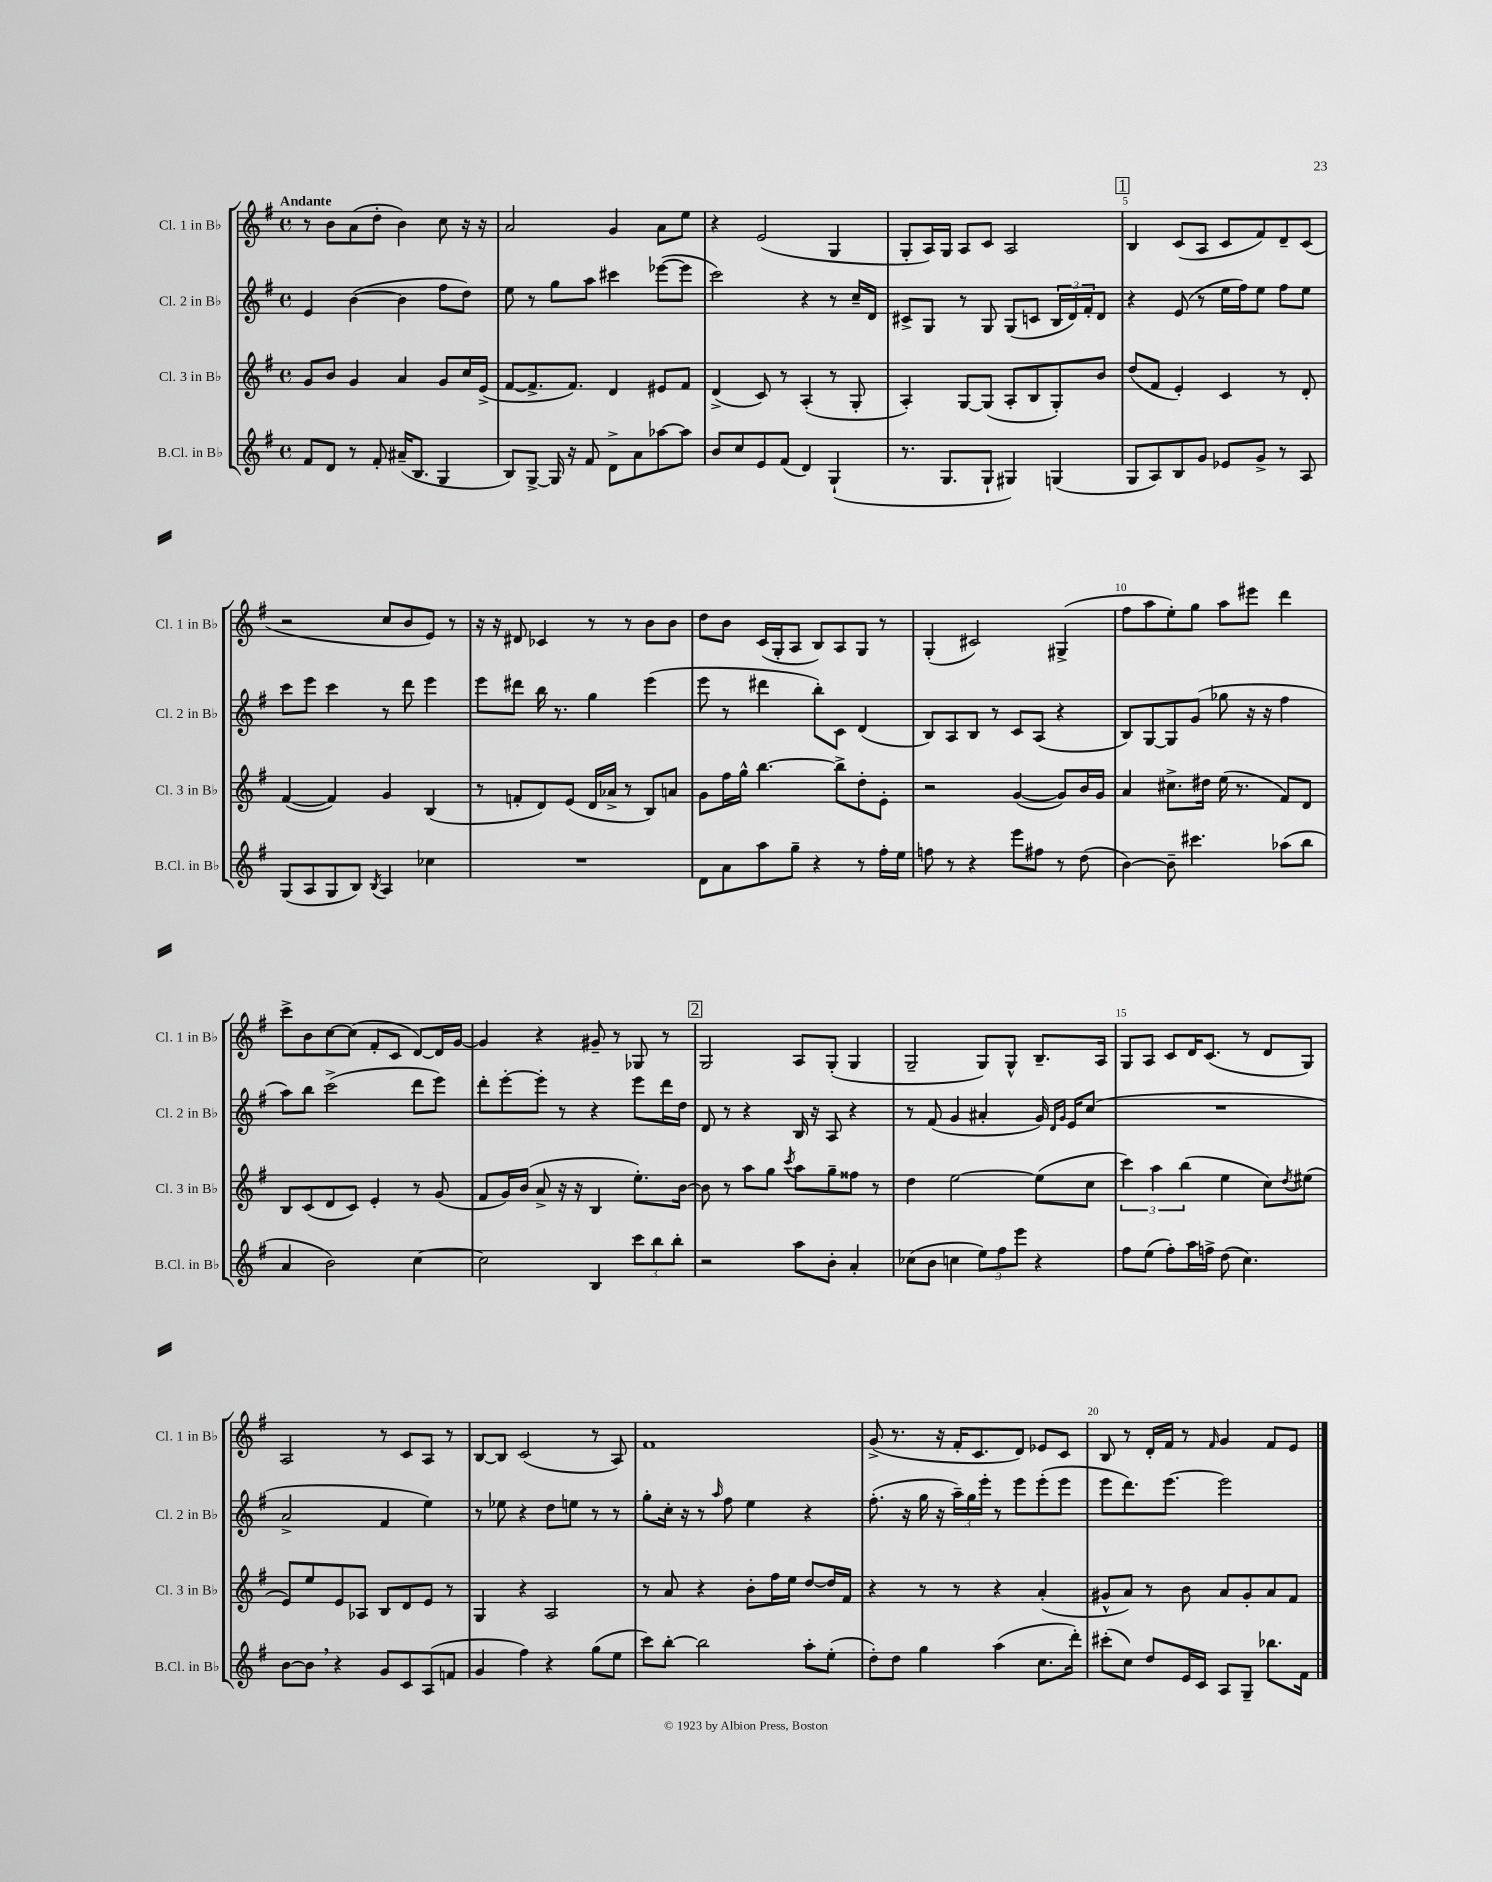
<<
\new StaffGroup <<
\new Staff = "s0" \with { instrumentName = "Cl. 1 in Bb" shortInstrumentName = "Cl. 1 in Bb" } {
    \clef treble \key g \major \defaultTimeSignature \time 4/4 \tempo "Andante"
    r8 b'8 a'8( d''8-. b'4) c''8 r16 r16 |
    a'2 g'4 a'8 e''8 |
    r4 e'2( g4 |
    g8-. a16) g16 a8 c'8 a2 |
    \mark \markup { \box "1" } b4 c'8( a8 c'8 fis'8) d'8-- c'8( |
    r2 c''8 b'8 e'8) r8 |
    r16 r16 dis'8 ces'4 r8 r8 b'8 b'8 |
    d''8 b'8 c'16( g16-. a8 b8) a8 g8 r8 |
    g4-.( cis'2) gis4->( |
    fis''8 a''8 e''8-.) g''8 a''8 eis'''8 d'''4 |
    c'''8-> b'8 c''8~ c''8( fis'8-. c'8 d'8~) d'16 g'16~ |
    g'4 r4 gis'8-- r8 ges8 r8 |
    \mark \markup { \box "2" } g2 a8 g8-.( g4 |
    g2-- g8) g8-^ b8.-- a16 |
    g8 a8 c'8 d'16 c'8.( r8 d'8 g8) |
    a2 r8 c'8 a8 r8 |
    b8~ b8 c'2( r8 a8) |
    fis'1 |
    g'8->( r8. r16 fis'16-. c'8. d'8) ees'8 c'8 |
    b8 r8 d'16-. fis'16 r8 \grace { fis'16 } g'4 fis'8 e'8 \bar "|." |
}
\new Staff = "s1" \with { instrumentName = "Cl. 2 in Bb" shortInstrumentName = "Cl. 2 in Bb" } {
    \clef treble \key g \major \defaultTimeSignature \time 4/4
    e'4 b'4~( b'4 fis''8 d''8) |
    e''8 r8 g''8 a''8 cis'''4 ees'''8~( ees'''8 |
    c'''2) r4 r8 c''16-- d'16 |
    cis'8-> g8 r8 g8 g8( c'8 \tuplet 3/2 { b16 d'16) fis'16-. } d'8 |
    \mark \markup { \box "1" } r4 e'8( r8 e''16 fis''16) e''8 fis''8 e''8 |
    c'''8 e'''8 c'''4 r8 d'''8 e'''4 |
    e'''8 dis'''8 b''16 r8. g''4 e'''4( |
    e'''8 r8 dis'''4 b''8-.) c'8 d'4( |
    b8) a8 b8 r8 c'8 a8( r4 |
    b8) g8~ g8 g'8( ges''8 r16 r16 fis''4 |
    a''8) b''8 c'''2->( d'''8 e'''8) |
    d'''8-. e'''8~-. e'''8-. r8 r4 e'''8 d'''16 d''16 |
    \mark \markup { \box "2" } d'8 r8 r4 b16 r16 a8 r4 |
    r8 fis'8( g'4 ais'4-. g'16) \grace { d'16 g'16 } e'16 c''8( |
    R1 |
    a'2-> fis'4 e''4) |
    r8 ees''8 r4 d''8 e''8 r8 r8 |
    g''8-. c''16-. r16 r8 \grace { a''16 } fis''8 e''4 r4 |
    fis''8.-.( r16 g''16 r16 \tuplet 3/2 { a''16--) g''16 e'''16-. } r8 e'''8 e'''8-.( e'''8 |
    e'''8 d'''8.) e'''8.~ e'''2 \bar "|." |
}
\new Staff = "s2" \with { instrumentName = "Cl. 3 in Bb" shortInstrumentName = "Cl. 3 in Bb" } {
    \clef treble \key g \major \defaultTimeSignature \time 4/4
    g'8 b'8 g'4 a'4 g'8 c''16 e'16->( |
    fis'8~ fis'8.-> fis'8.) d'4 eis'8 fis'8 |
    d'4->( c'8) r8 a4-.( r8 g8-. |
    a4-.) g8~ g8( a8-. b8 g8-.) b'8 |
    \mark \markup { \box "1" } d''8( fis'8 e'4-.) c'4 r8 d'8-. |
    fis'4~( fis'4) g'4 b4( |
    r8 f'8-. d'8) e'8( d'16 aes'16-> r8 b8) a'8 |
    g'8 fis''16 g''16-^ b''4.~ b''8-> d''8-. e'8-. |
    r2 g'4~( g'8) b'16 g'16 |
    a'4 cis''8.-> dis''16 e''16( r8. fis'8) d'8 |
    b8 c'8( d'8 c'8) e'4-. r8 g'8( |
    fis'8 g'16) b'16( a'8-> r16 r16 b4 e''8.-.) b'16~ |
    \mark \markup { \box "2" } b'8 r8 a''8 g''8 \acciaccatura { c'''8 } a''8 g''8-- fisis''8 r8 |
    d''4 e''2~ e''8( c''8 |
    \tuplet 3/2 { c'''4) a''4 b''4( } e''4 c''8) \acciaccatura { d''8 } eis''8( |
    e'8) e''8 e'8 aes8 b8 d'8 e'8 r8 |
    g4 r4 a2 |
    r8 a'8 r4 b'8-. fis''16 e''16 d''8~ d''16 fis'16 |
    r4 r8 r8 r4 a'4-.( |
    gis'8-^ a'8) r8 b'8 a'8 gis'8-. a'8 fis'8 \bar "|." |
}
\new Staff = "s3" \with { instrumentName = "B.Cl. in Bb" shortInstrumentName = "B.Cl. in Bb" } {
    \clef treble \key g \major \defaultTimeSignature \time 4/4
    fis'8 d'8 r8 fis'8-. ais'16--( b8. g4 |
    b8) g8~-> g16 r16 fis'8 d'8-> a'8 aes''8~ aes''8 |
    b'8 c''8 e'8 fis'8( d'4) g4-!( |
    r8. g8. g8-! gis4) g4( |
    \mark \markup { \box "1" } g8 a8) b8 g'8 ees'8 g'8-> r8 a8 |
    g8( a8 g8 b8) \acciaccatura { b8 } a4 ces''4 |
    R1 |
    d'8 a'8 a''8 g''8-- r4 r8 fis''16-. e''16 |
    f''8 r8 r4 e'''8 fis''8 r8 d''8( |
    b'4~) b'8-- cis'''4. aes''8( b''8 |
    a'4 b'2) c''4~ |
    c''2 b4 \tuplet 3/2 { c'''8 b''8 b''8-. } |
    \mark \markup { \box "2" } r2 a''8 b'8-. a'4-. |
    ces''8( b'8 c''4 \tuplet 3/2 { e''8) fis''8 e'''8 } r4 |
    fis''8 e''8( fis''8-.) a''16 f''16-> d''8( c''4.) |
    b'8~ b'8 \breathe r4 g'8 c'8 a8( f'8 |
    g'4 fis''4) r4 g''8( e''8 |
    c'''8) b''8~-. b''2 a''8-. e''8-.( |
    d''8-.) d''8 g''4 a''4( c''8. d'''16-.) |
    cis'''8-.( c''8) d''8 e'16 c'16 a8 g8-- bes''8. fis'16 \bar "|." |
}
>>
>>
\layout { \context { \Score \override BarNumber.break-visibility = ##(#f #t #t) barNumberVisibility = #(every-nth-bar-number-visible 5) } }
